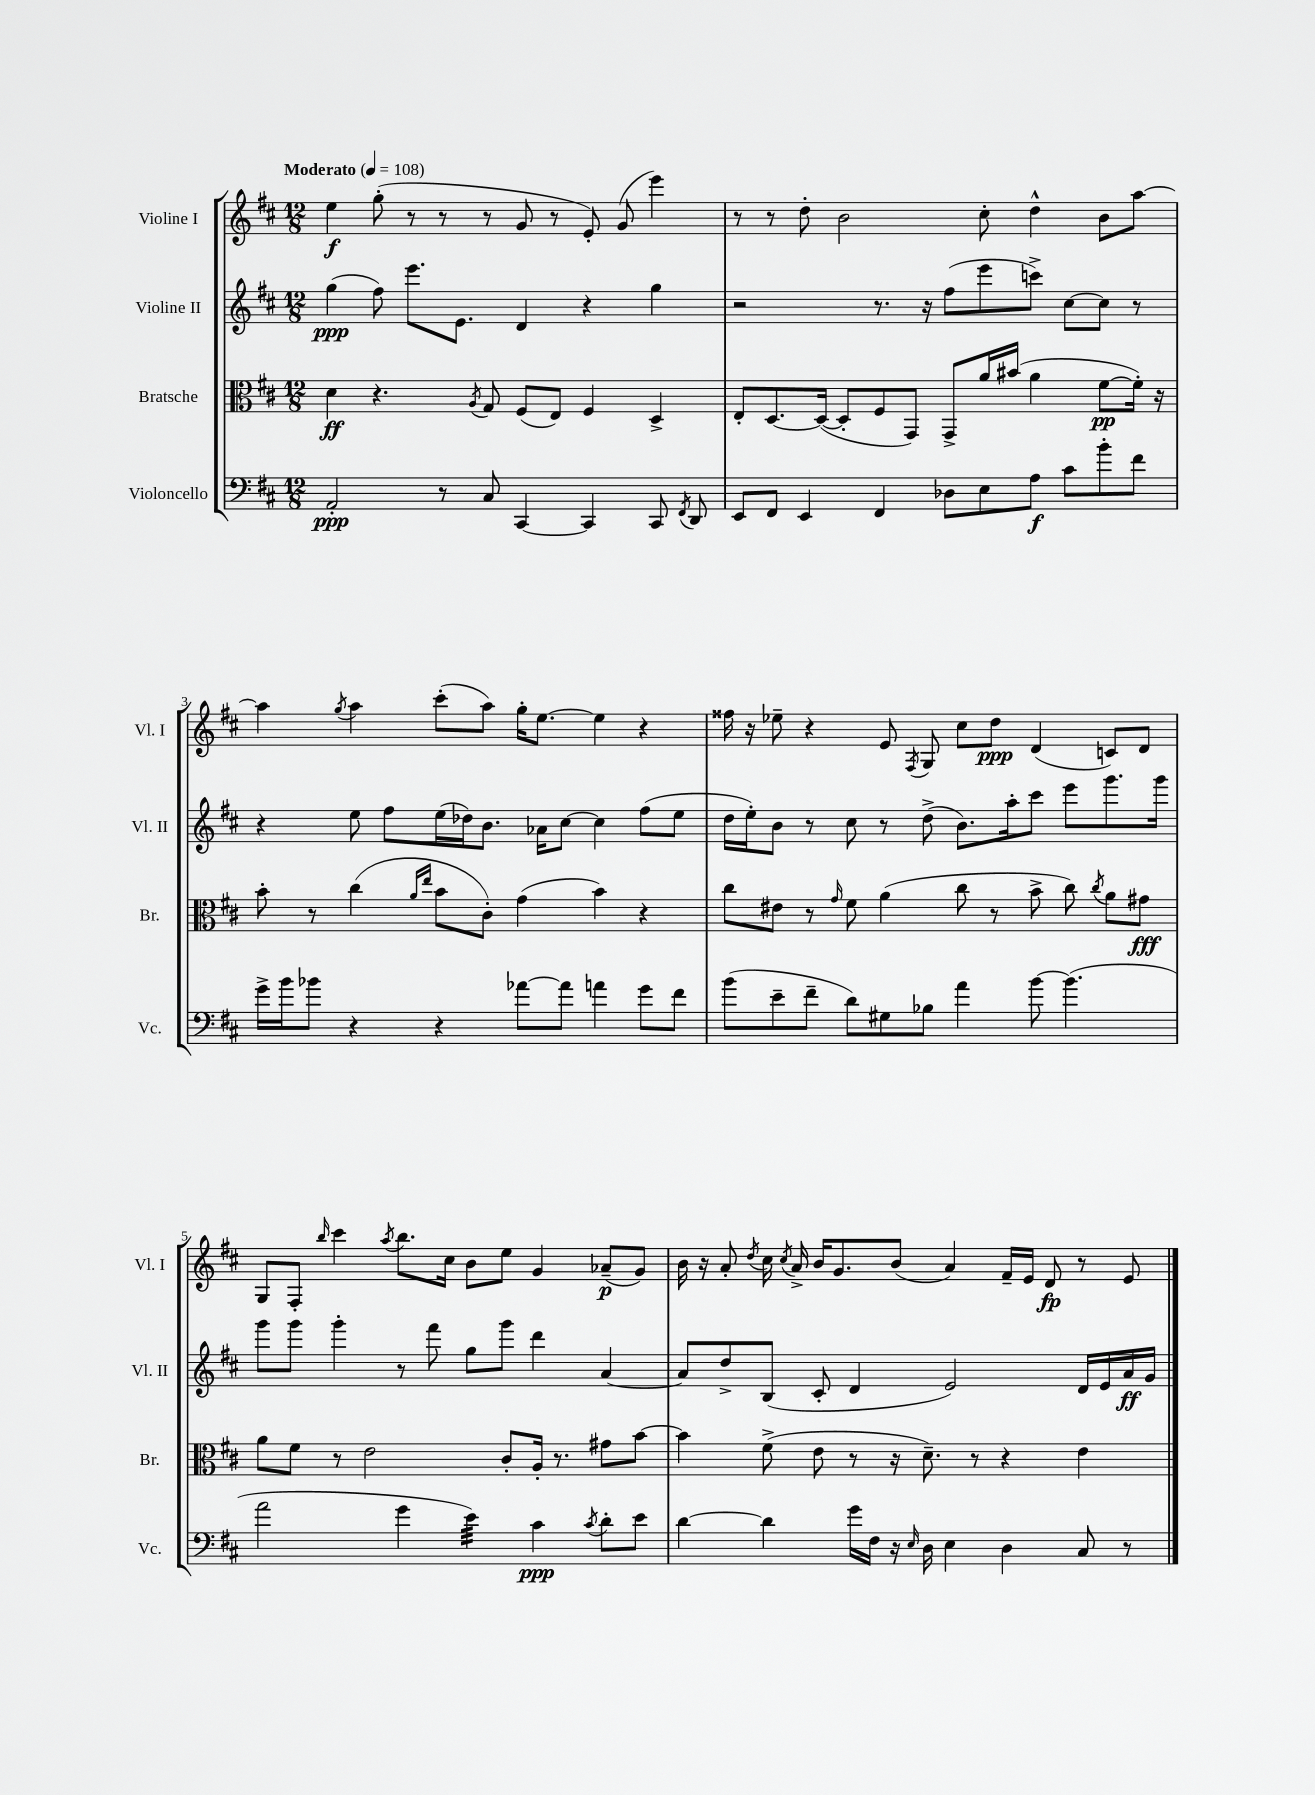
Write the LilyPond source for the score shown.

<<
\new StaffGroup <<
\new Staff = "s0" \with { instrumentName = "Violine I" shortInstrumentName = "Vl. I" } {
    \clef treble \key d \major \numericTimeSignature \time 12/8 \tempo "Moderato" 4 = 108
    \autoBeamOff e''4\f g''8-.( r8 r8 r8 g'8 r8 e'8-.) g'8( e'''4) |
    r8 r8 d''8-. b'2 cis''8-. d''4-^ b'8[ a''8]~ |
    a''4 \acciaccatura { g''8 } a''4 cis'''8[-.( a''8]) g''16[-. e''8.]~ e''4 r4 |
    fisis''16 r16 ees''8-- r4 e'8 \acciaccatura { fis8 } g8 cis''8[ d''8]\ppp d'4( c'8[) d'8] |
    g8[ fis8]-. \grace { b''16 } cis'''4 \acciaccatura { a''8 } b''8.[ cis''16] b'8[ e''8] g'4 aes'8[--\p( g'8]) |
    b'16 r16 a'8-. \acciaccatura { d''8 } cis''16 \acciaccatura { cis''8 } a'16-> b'16[ g'8. b'8]( a'4) fis'16[-- e'16] d'8\fp r8 e'8 \bar "|." |
}
\new Staff = "s1" \with { instrumentName = "Violine II" shortInstrumentName = "Vl. II" } {
    \clef treble \key d \major \numericTimeSignature \time 12/8
    \autoBeamOff g''4\ppp( fis''8) e'''8.[ e'8.] d'4 r4 g''4 |
    r2 r8. r16 fis''8[( e'''8 c'''8]->) cis''8[~ cis''8] r8 |
    r4 e''8 fis''8[ e''16( des''16) b'8.] aes'16[ cis''8]~ cis''4 fis''8[( e''8] |
    d''16[ e''16-.) b'8] r8 cis''8 r8 d''8->( b'8.[) a''16-. cis'''8] e'''8[ g'''8. g'''16] |
    g'''8[ g'''8] g'''4-. r8 fis'''8 g''8[ g'''8] d'''4 a'4~ |
    a'8[ d''8-> b8]( cis'8-. d'4 e'2) d'16[ e'16 a'16\ff g'16] \bar "|." |
}
\new Staff = "s2" \with { instrumentName = "Bratsche" shortInstrumentName = "Br." } {
    \clef alto \key d \major \numericTimeSignature \time 12/8
    \autoBeamOff d'4\ff r4. \acciaccatura { a8 } g8 fis8[( e8]) fis4 d4-> |
    e8[-. d8.~ d16]~( d8[-. fis8 g,8]) g,8[-> a'16 bis'16]( a'4 fis'8[~\pp fis'16]-.) r16 |
    b'8-. r8 cis''4( \grace { a'16[ e''16] } b'8[ cis'8]-.) g'4( b'4) r4 |
    cis''8[ eis'8] r8 \grace { g'16 } fis'8 a'4( cis''8 r8 b'8-> cis''8) \acciaccatura { cis''8 } a'8[ gis'8]\fff |
    a'8[ fis'8] r8 e'2 cis'8[-. a16]-. r8. gis'8[ b'8]~ |
    b'4 fis'8->( e'8 r8 r16 d'8.--) r8 r4 e'4 \bar "|." |
}
\new Staff = "s3" \with { instrumentName = "Violoncello" shortInstrumentName = "Vc." } {
    \clef bass \key d \major \numericTimeSignature \time 12/8
    \autoBeamOff a,2-.\ppp r8 cis8 cis,4~ cis,4 cis,8 \acciaccatura { fis,8 } d,8 |
    e,8[ fis,8] e,4 fis,4 des8[ e8 a8]\f cis'8[ b'8-. fis'8] |
    g'16[-> b'16 bes'8] r4 r4 aes'8[~ aes'8] a'4 g'8[ fis'8] |
    b'8[( e'8-- fis'8]-- d'8[) gis8 bes8] a'4 b'8~ b'4.( |
    a'2 g'4 e'4:32) cis'4\ppp \acciaccatura { cis'8 } d'8[-. e'8] |
    d'4~ d'4 g'16[ fis16] r16 \grace { e16 } d16 e4 d4 cis8 r8 \bar "|." |
}
>>
>>
